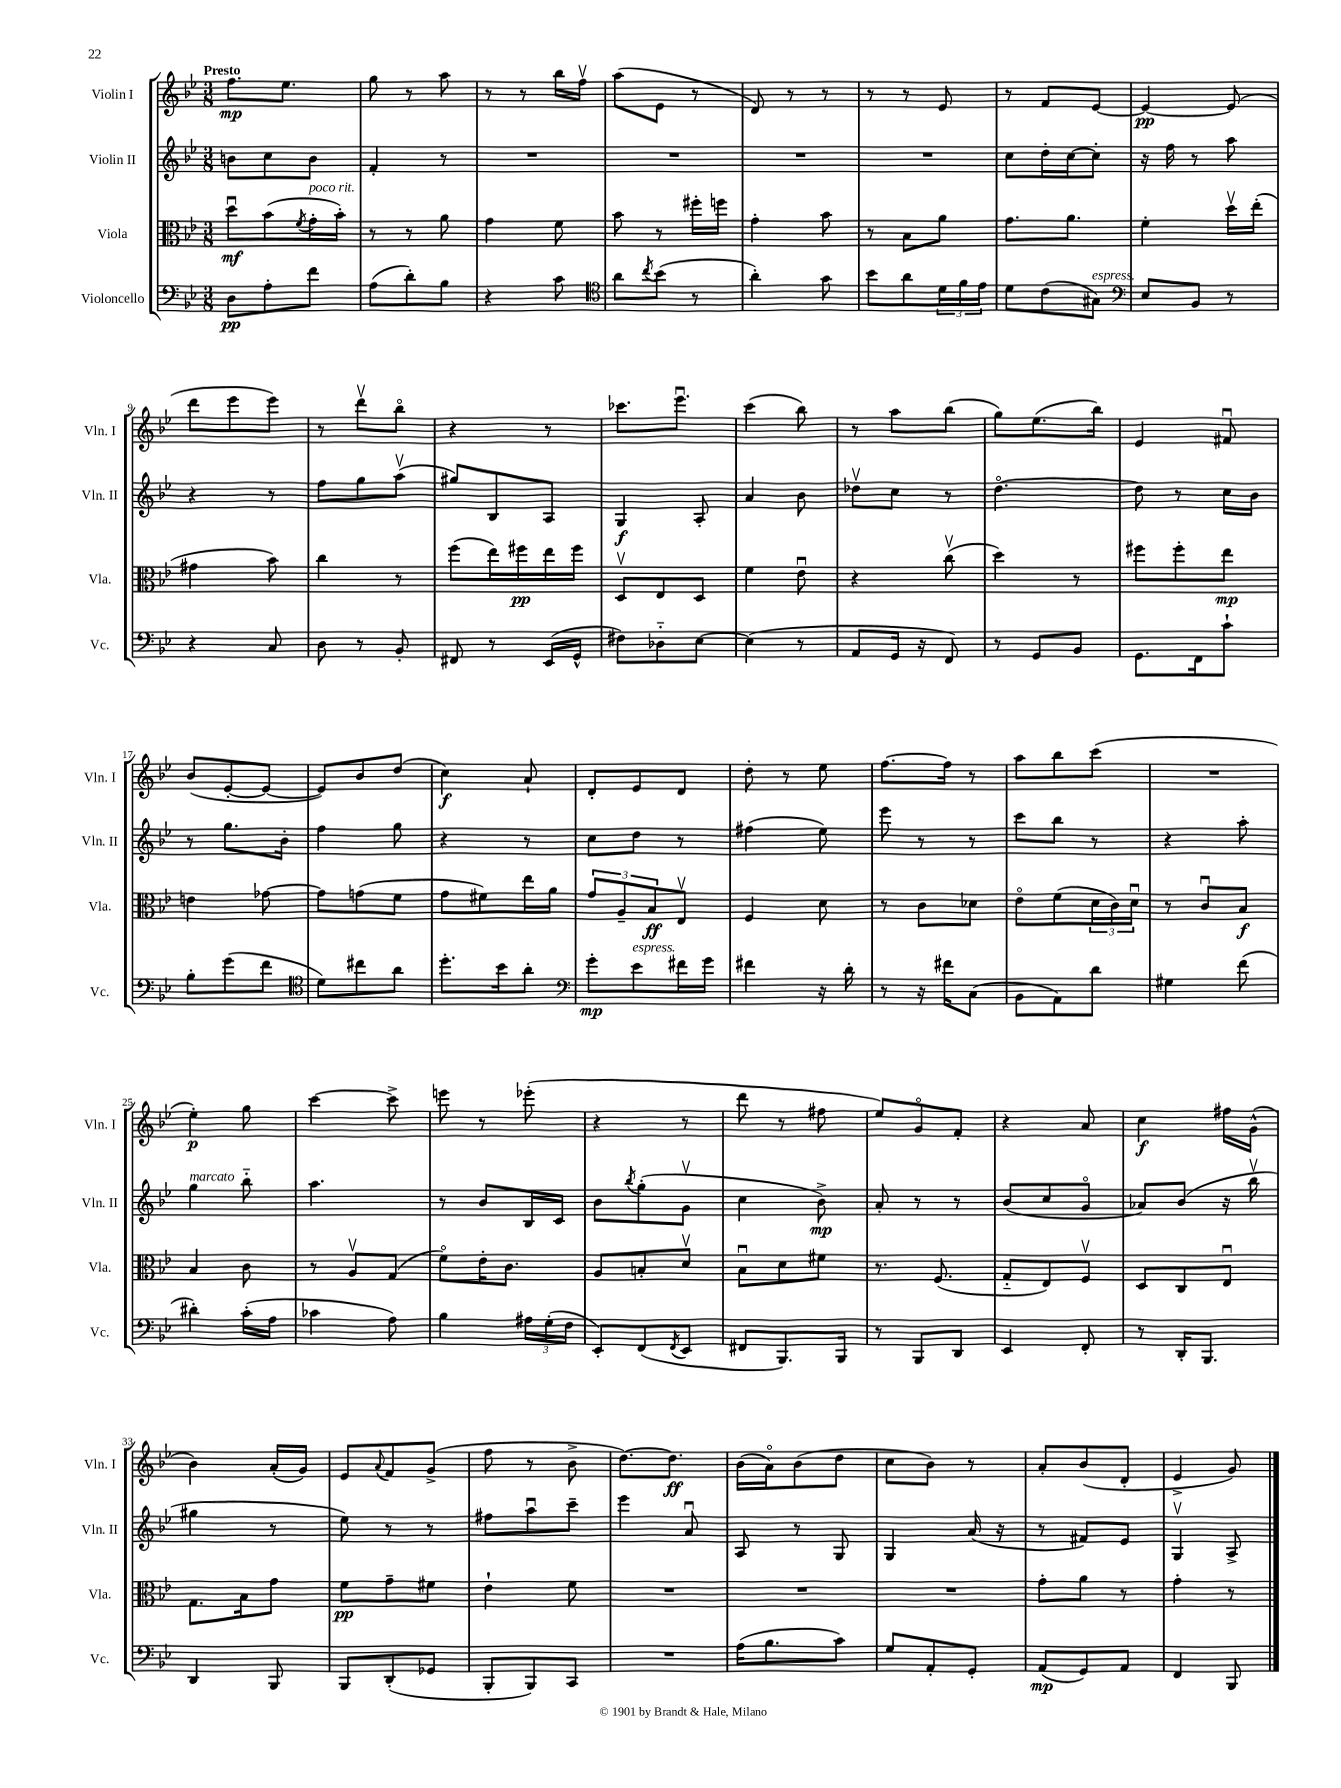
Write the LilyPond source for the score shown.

<<
\new StaffGroup <<
\new Staff = "s0" \with { instrumentName = "Violin I" shortInstrumentName = "Vln. I" } {
    \clef treble \key bes \major \numericTimeSignature \time 3/8 \tempo "Presto"
    f''8.\mp ees''8. |
    g''8 r8 a''8 |
    r8 r8 bes''16 f''16\upbow |
    a''8( ees'8 r8 |
    d'8) r8 r8 |
    r8 r8 ees'8 |
    r8 f'8 ees'8~ |
    ees'4~\pp ees'8( |
    d'''8 ees'''8 ees'''8) |
    r8 d'''8\upbow bes''8\flageolet |
    r4 r8 |
    ces'''8. ees'''8.\downbow |
    c'''4( bes''8) |
    r8 a''8 bes''8( |
    g''8) ees''8.( bes''16) |
    ees'4 fis'8\downbow |
    bes'8( ees'8~-. ees'8~ |
    ees'8) bes'8 d''8( |
    c''4\f) a'8-! |
    d'8-. ees'8 d'8 |
    d''8-. r8 ees''8 |
    f''8.~ f''16 r8 |
    a''8 bes''8 c'''8( |
    R4. |
    ees''4-.\p) g''8 |
    c'''4~ c'''8-> |
    e'''8 r8 ees'''8-.( |
    r4 r8 |
    d'''8 r8 fis''8 |
    ees''8) g'8\flageolet f'8-. |
    r4 a'8 |
    c''4\f fis''16 g'16-^( |
    bes'4) a'16-.( g'16) |
    ees'8 \appoggiatura { a'8 } f'8 g'8->( |
    f''8 r8 bes'8-> |
    d''8.~) d''8.\ff |
    bes'16( a'16\flageolet) bes'8( d''8 |
    c''8 bes'8) r8 |
    a'8-. bes'8( d'8-. |
    ees'4-> g'8) \bar "|." |
}
\new Staff = "s1" \with { instrumentName = "Violin II" shortInstrumentName = "Vln. II" } {
    \clef treble \key bes \major \numericTimeSignature \time 3/8
    b'8 c''8 b'8 |
    f'4-. r8 |
    R4. |
    R4. |
    R4. |
    R4. |
    c''8 d''16-. c''16~ c''8-. |
    r16 f''16 r8 a''8 |
    r4 r8 |
    f''8 g''8 a''8\upbow( |
    gis''8) bes8 a8 |
    g4\f a8-. |
    a'4 bes'8 |
    des''8\upbow c''8 r8 |
    d''4.~\flageolet |
    d''8 r8 c''16 bes'16 |
    r8 g''8. bes'16-. |
    f''4 g''8 |
    r4 r8 |
    c''8 d''8 r8 |
    fis''4( ees''8) |
    ees'''8 r8 r8 |
    c'''8 bes''8 r8 |
    r4 a''8-. |
    g''4^\markup { \italic "marcato" } bes''8-_ |
    a''4. |
    r8 bes'8 bes16 c'16 |
    bes'8 \acciaccatura { bes''8 } g''8-.( g'8\upbow |
    c''4 bes'8->\mp) |
    a'8-. r8 r8 |
    bes'8( c''8 g'8\flageolet |
    aes'8) bes'8( r16 bes''16\upbow |
    gis''4 r8 |
    ees''8) r8 r8 |
    fis''8 a''8\downbow c'''8-- |
    ees'''4 a'8\downbow |
    a8 r8 g8 |
    g4 a'16( r16 |
    r8 fis'8) ees'8 |
    g4\upbow a8-> \bar "|." |
}
\new Staff = "s2" \with { instrumentName = "Viola" shortInstrumentName = "Vla." } {
    \clef alto \key bes \major \numericTimeSignature \time 3/8
    d''8\downbow\mf bes'8( \acciaccatura { f'8 } g'16-.^\markup { \italic "poco rit." } bes'16-.) |
    r8 r8 a'8 |
    g'4 f'8 |
    bes'8 r8 fis''16-. f''16 |
    g'4-. bes'8 |
    r8 bes8 a'8 |
    g'8. a'8. |
    f'4-. d''16\upbow ees''16-.( |
    gis'4 bes'8) |
    c''4 r8 |
    f''8( ees''16) fis''16\pp ees''16 fis''16 |
    d8\upbow ees8 d8 |
    f'4 ees'8\downbow |
    r4 c''8\upbow( |
    d''4) r8 |
    fis''8 fis''8-. ees''8\mp |
    e'4 ges'8~ |
    ges'8 g'8( f'8 |
    g'8 fis'8) ees''16 a'16 |
    \tuplet 3/2 { g'8 a8-- bes8\ff } ees8\upbow |
    f4 d'8 |
    r8 c'8 des'8 |
    ees'8\flageolet f'8( \tuplet 3/2 { d'16 c'16) d'16\downbow } |
    r8 c'8\downbow bes8\f |
    bes4 c'8 |
    r8 a8\upbow g8( |
    f'8\flageolet) ees'16-. c'8. |
    a8 b8-. d'8\upbow |
    bes8\downbow d'8 fis'8 |
    r8. f8.( |
    g8-_ ees8) f8\upbow |
    d8 c8 ees8\downbow |
    g8. bes16 g'8 |
    f'8\pp g'8-- fis'8 |
    ees'4-! f'8 |
    R4. |
    R4. |
    R4. |
    g'8-. a'8 r8 |
    g'4-. r8 \bar "|." |
}
\new Staff = "s3" \with { instrumentName = "Violoncello" shortInstrumentName = "Vc." } {
    \clef bass \key bes \major \numericTimeSignature \time 3/8
    d8\pp a8-. f'8 |
    a8( d'8-.) bes8 |
    r4 c'8 |
    \clef tenor a'8 \acciaccatura { c''8 } bes'8( r8 |
    a'4-.) g'8 |
    bes'8 a'8 \tuplet 3/2 { d'16 f'16 ees'16 } |
    d'8 c'8( gis8^\markup { \italic "espress." }) |
    \clef bass ees8 bes,8 r8 |
    r4 c8 |
    d8 r8 bes,8-. |
    fis,8 r8 ees,16( g,16-^ |
    fis8) des8-_ ees8~ |
    ees4( r8 |
    a,8 g,16 r16 f,8) |
    r8 g,8 bes,8 |
    g,8. f,16 c'8-! |
    bes8-. g'8( f'8 |
    \clef tenor d'8) cis''8 a'8 |
    d''8.-. bes'16 a'8-. |
    \clef bass g'8-.\mp ees'8^\markup { \italic "espress." } fis'16 g'16 |
    fis'4 r16 d'16-. |
    r8 r16 fis'16 c8( |
    bes,8 a,8) d'8 |
    gis4 f'8( |
    dis'4-.) c'16-.( a16 |
    ces'4 a8) |
    bes4 \tuplet 3/2 { ais16 g16-.( f16 } |
    ees,8-.) f,8( \acciaccatura { f,8 } ees,8 |
    fis,8 bes,,8.) bes,,16 |
    r8 bes,,8 d,8 |
    ees,4 f,8-. |
    r8 d,16-. bes,,8. |
    d,4 bes,,8 |
    bes,,8 d,8-.( ges,8 |
    bes,,8-. bes,,8) c,8 |
    R4. |
    a16( bes8. c'8) |
    g8 a,8-. g,8-. |
    a,8\mp( g,8) a,8 |
    f,4 bes,,8 \bar "|." |
}
>>
>>
